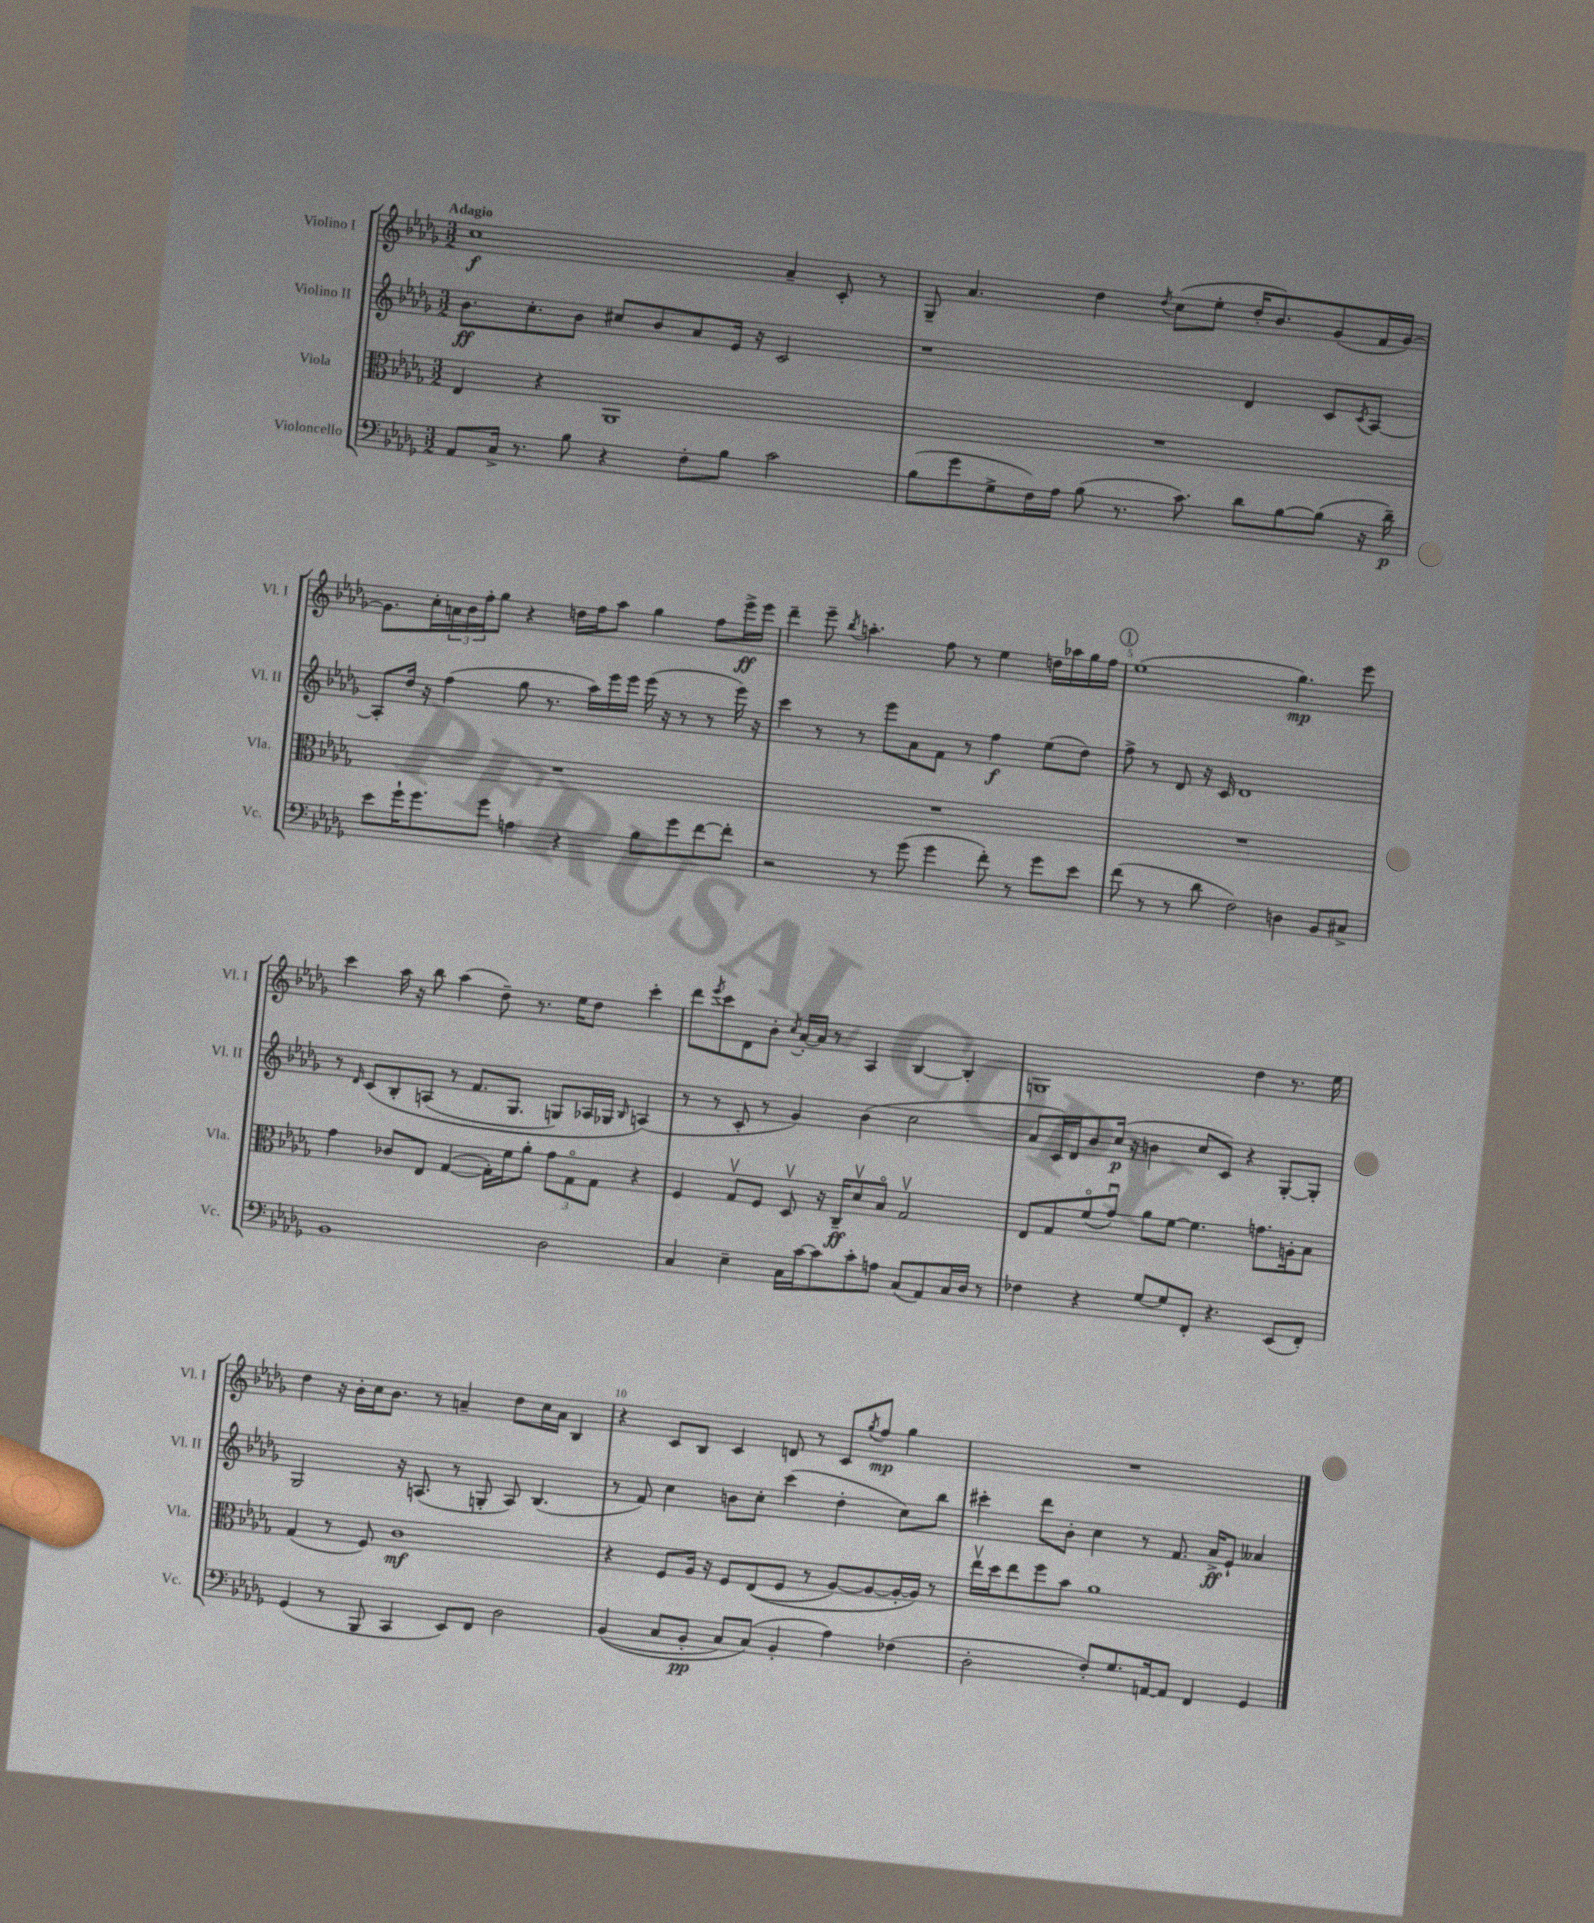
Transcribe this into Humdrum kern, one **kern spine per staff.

**kern	**dynam	**kern	**dynam	**kern	**dynam	**kern	**dynam
*part4	*part4	*part3	*part3	*part2	*part2	*part1	*part1
*staff4	*staff4	*staff3	*staff3	*staff2	*staff2	*staff1	*staff1
*I"Violoncello	*	*I"Viola	*	*I"Violino II	*	*I"Violino I	*
*I'Vc.	*	*I'Vla.	*	*I'Vl. II	*	*I'Vl. I	*
*clefF4	*	*clefC3	*	*clefG2	*	*clefG2	*
*k[b-e-a-d-g-]	*	*k[b-e-a-d-g-]	*	*k[b-e-a-d-g-]	*	*k[b-e-a-d-g-]	*
*M3/2	*	*M3/2	*	*M3/2	*	*M3/2	*
=1	=1	=1	=1	=1	=1	=1	=1
!	!	!	!	!	!	!LO:TX:a:B:t=Adagio	!
8AA-/L	.	4E-/	.	8.b-\L	ff	1cc	f
16C^/Jk	.	.	.	.	.	.	.
8.r	.	.	.	8.cc'\	.	.	.
.	.	4r	.	.	.	.	.
8B-\	.	.	.	8b-\J	.	.	.
4r	.	1AA-	.	8cc#X/L	.	.	.
.	.	.	.	8b-/	.	.	.
8F'\L	.	.	.	8a-/	.	.	.
8B-\J	.	.	.	16e-/Jk	.	.	.
.	.	.	.	16r	.	.	.
2c\	.	.	.	2c/	.	4a-~/	.
.	.	.	.	.	.	8c'/	.
.	.	.	.	.	.	8r	.
=2	=2	=2	=2	=2	=2	=2	=2
(8B-\L	.	1.r	.	1r	.	8G-~/	.
8g-\	.	.	.	.	.	4.a-/	.
8G-^\	.	.	.	.	.	.	.
16F\L)	.	.	.	.	.	.	.
16A-\JJ	.	.	.	.	.	.	.
(8B-\	.	.	.	.	.	4dd-\	.
8.r	.	.	.	.	.	.	.
.	.	.	.	.	.	8qdd-/	.
.	.	.	.	.	.	(8cc\L	.
8.c\)	.	.	.	.	.	.	.
.	.	.	.	.	.	8ee-'\J	.
8d-\L	.	.	.	4d-/	.	16dd-'/KL	.
.	.	.	.	.	.	8.b-/)	.
[8B-\	.	.	.	.	.	.	.
(8B-\J]	.	.	.	8c/L	.	(8g-/	.
.	.	.	.	8qc/	.	.	.
16r	.	.	.	[8A-/J	.	16f/L	.
16d-~\)	p	.	.	.	.	[16g-/JJ)	.
!!LO:LB:g=z
=3	=3	=3	=3	=3	=3	=3	=3
8e-\L	.	1.r	.	8A-'/L]	.	8.g-\L]	.
16g-`\K	.	.	.	16dd-/Jk	.	.	.
8.g-\	.	.	.	16r	.	16cc'\L	.
.	.	.	.	(4ff\	.	24an\	.
.	.	.	.	.	.	24b-\	.
.	.	.	.	.	.	24ff'\J	.
8g-\J	.	.	.	.	.	8gg-\J	.
4An\	.	.	.	8gg-\	.	4r	.
.	.	.	.	8.r	.	.	.
4r	.	.	.	.	.	16ddn\LL	.
.	.	.	.	16aa-\LL)	.	16ff\J	.
.	.	.	.	16eee-\	.	8aa-\J	.
.	.	.	.	16eee-\JJ	.	.	.
8B-\L	.	.	.	(16eee-\	.	4gg-\	.
.	.	.	.	16r	.	.	.
8g-\	.	.	.	8r	.	.	.
[8f\	.	.	.	8r	.	8ff\L	.
8f'\J]	.	.	.	16eee-\)	.	16eee-^\L	ff
.	.	.	.	16r	.	16eee-\JJ	.
=4	=4	=4	=4	=4	=4	=4	=4
2r	.	1.r	.	4ccc\	.	4ddd-~\	.
.	.	.	.	8r	.	8eee-~\	.
.	.	.	.	.	.	8qbb-/	.
.	.	.	.	8r	.	4.aan'\	.
8r	.	.	.	8eee-\L	.	.	.
(8g-\	.	.	.	8a-\	.	.	.
4g-\	.	.	.	8f\J	.	8ff\	.
.	.	.	.	8r	.	8r	.
8f'\)	.	.	.	4ff\	f	4ee-\	.
8r	.	.	.	.	.	.	.
8g-\L	.	.	.	(8ee-\L	.	16ddn\LL	.
.	.	.	.	.	.	16aa-X\	.
8e-\J	.	.	.	8dd-\J)	.	16gg-\	.
.	.	.	.	.	.	16ff\JJ	.
!!LO:REH:place=s1:t=1
=5	=5	=5	=5	=5	=5	=5	=5
(8f\	.	1.r	.	8ff^\	.	(1ee-	.
8r	.	.	.	8r	.	.	.
8r	.	.	.	8d-/	.	.	.
8d-\	.	.	.	16r	.	.	.
.	.	.	.	16c/	.	.	.
2F\)	.	.	.	1d-	.	.	.
4Dn\	.	.	.	.	.	4.gg-\)	mp
8BB-/L	.	.	.	.	.	.	.
8C#X^/J	.	.	.	.	.	8eee-\	.
!!LO:LB:g=z
=6	=6	=6	=6	=6	=6	=6	=6
1BB-	.	4g-\	.	8r	.	4ccc\	.
.	.	.	.	16qqd-/	.	.	.
.	.	.	.	(8c/L	.	.	.
.	.	8c-X/L	.	8B-'/	.	16aa-\	.
.	.	.	.	.	.	16r	.
.	.	8E-/J	.	(8An/J	.	8bb-\	.
.	.	([4G-/	.	8r	.	(4aa-\	.
.	.	.	.	8.f/L	.	.	.
.	.	16G-'\LL])	.	.	.	8dd-~\)	.
.	.	16f\J	.	8.G-/J	.	.	.
.	.	8a-'\J	.	.	.	8.r	.
2D-\	.	12g-\L	.	8Gn/L)	.	.	.
.	.	.	.	.	.	16ee-\KL	.
.	.	12G-\	.	.	.	.	.
.	.	.	.	16A-X/L	.	8dd-\J	.
.	.	12G-\J	.	.	.	.	.
.	.	.	.	16G-X/JJ	.	.	.
.	.	.	.	16qqB-/	.	.	.
.	.	4r	.	(4An/)	.	4ccc'\	.
=7	=7	=7	=7	=7	=7	=7	=7
4C/	.	4F/	.	8r	.	8ddd-\L	.
.	.	.	.	.	.	8qeee-/	.
.	.	.	.	8r	.	8ccc\	.
4E-~\	.	8G-v/L	.	8c'/	.	8d-\	.
.	.	8F/J	.	8r	.	8b-'\J	.
.	.	.	.	.	.	8qcc/	.
16C\LL	.	8D-v/	.	4g-/)	.	[16a-'/LL	.
[16c\J	.	.	.	.	.	16a-/JJ]	.
8c\]	.	16r	.	.	.	8r	.
.	.	16C~/KL	ff	.	.	.	.
8c'\	.	8d-v/	.	(4b-\	.	4A-/	.
8An\J	.	8B-/J	.	.	.	.	.
(8C/L	.	2G-v/	.	2cc\	.	[4B-/	.
8AA-/)	.	.	.	.	.	.	.
16C/L	.	.	.	.	.	4B-'/]	.
16D-/JJ	.	.	.	.	.	.	.
8r	.	.	.	.	.	.	.
=8	=8	=8	=8	=8	=8	=8	=8
4F-X\	.	8E-/L	.	8a-/L	.	1Gn	.
.	.	8G-/	.	16c/L)	.	.	.
.	.	.	.	16d-/J	.	.	.
4r	.	(8f/	.	8b-/	.	.	.
.	.	8g-u/J)	.	(16cc/Jk	p	.	.
.	.	.	.	16r	.	.	.
[8G-/L	.	8a-\L	.	4bn\	.	.	.
8G-/]	.	[8f\J	.	.	.	.	.
8FF'/J	.	4.f\]	.	8cc/L	.	.	.
4.r	.	.	.	8c/J)	.	.	.
.	.	.	.	4r	.	4dd-\	.
.	.	8.gn\L	.	.	.	.	.
(8EE-/L	.	.	.	[8G-'/L	.	8.r	.
.	.	16An'\k	.	.	.	.	.
8FF'/J)	.	8B-\J	.	8G-'/J]	.	.	.
.	.	.	.	.	.	16ee-\	.
!!LO:LB:g=z
=9	=9	=9	=9	=9	=9	=9	=9
(4GG-/	.	(4G-/	.	2G-/	.	4dd-\	.
8r	.	8r	.	.	.	16r	.
.	.	.	.	.	.	16b-'\LL	.
8BBB-/	.	8F/)	.	.	.	16cc\J	.
.	.	.	.	.	.	8.b-\J	.
4CC/	.	1c	mf	16r	.	.	.
.	.	.	.	(8.An/	.	.	.
.	.	.	.	.	.	8r	.
8EE-/L)	.	.	.	8r	.	4an~/	.
8FF/J	.	.	.	8Gn'/	.	.	.
2D-\	.	.	.	8A/)	.	8dd-\L	.
.	.	.	.	(4.B-/	.	16cc\L	.
.	.	.	.	.	.	16a\JJ	.
.	.	.	.	.	.	4B-/	.
=10	=10	=10	=10	=10	=10	=10	=10
((4BB-/	.	4r	.	8r	.	4r	.
.	.	.	.	8f/)	.	.	.
8C/L	.	8F/L	.	4cc\	.	8c/L	.
8BB-'/J	pp	16A-/Jk	.	.	.	8B-/J	.
.	.	16r	.	.	.	.	.
8C/L)	.	8F/L	.	8bn\L	.	4c/	.
(8C/J)	.	((8E-/	.	8cc'\J	.	.	.
4BB-'/	.	8F/J	.	(4ccc\	.	8dn/	.
.	.	8r	.	.	.	8r	.
4A-\)	.	[8A-/L)	.	4dd-'\	.	8c/L	.
.	.	.	.	.	.	8qgg-/	.
.	.	8A-/_	.	.	.	8ff/J	mp
(4F-X\	.	16A-'/L_	.	8cc\L)	.	4gg-\	.
.	.	16A-/JJ])	.	.	.	.	.
.	.	8r	.	8bb-\J	.	.	.
=11	=11	=11	=11	=11	=11	=11	=11
2D-'\	.	16ee-v\LL	.	4ccc#X'\	.	1.r	.
.	.	16dd-\J	.	.	.	.	.
.	.	8ee-\	.	.	.	.	.
.	.	8ff\	.	8ddd-\L	.	.	.
.	.	8b-\J	.	8b-'\J	.	.	.
8F'/L)	.	1a-	.	4cc\	.	.	.
8.G-/	.	.	.	.	.	.	.
.	.	.	.	8r	.	.	.
[16AAn/k	.	.	.	.	.	.	.
8AA/J]	.	.	.	8.f/	.	.	.
4FF/	.	.	.	.	.	.	.
.	.	.	.	16a-^/KL	ff	.	.
.	.	.	.	8e-`/J	.	.	.
4GG-/	.	.	.	4a--X/	.	.	.
==	==	==	==	==	==	==	==
*-	*-	*-	*-	*-	*-	*-	*-
